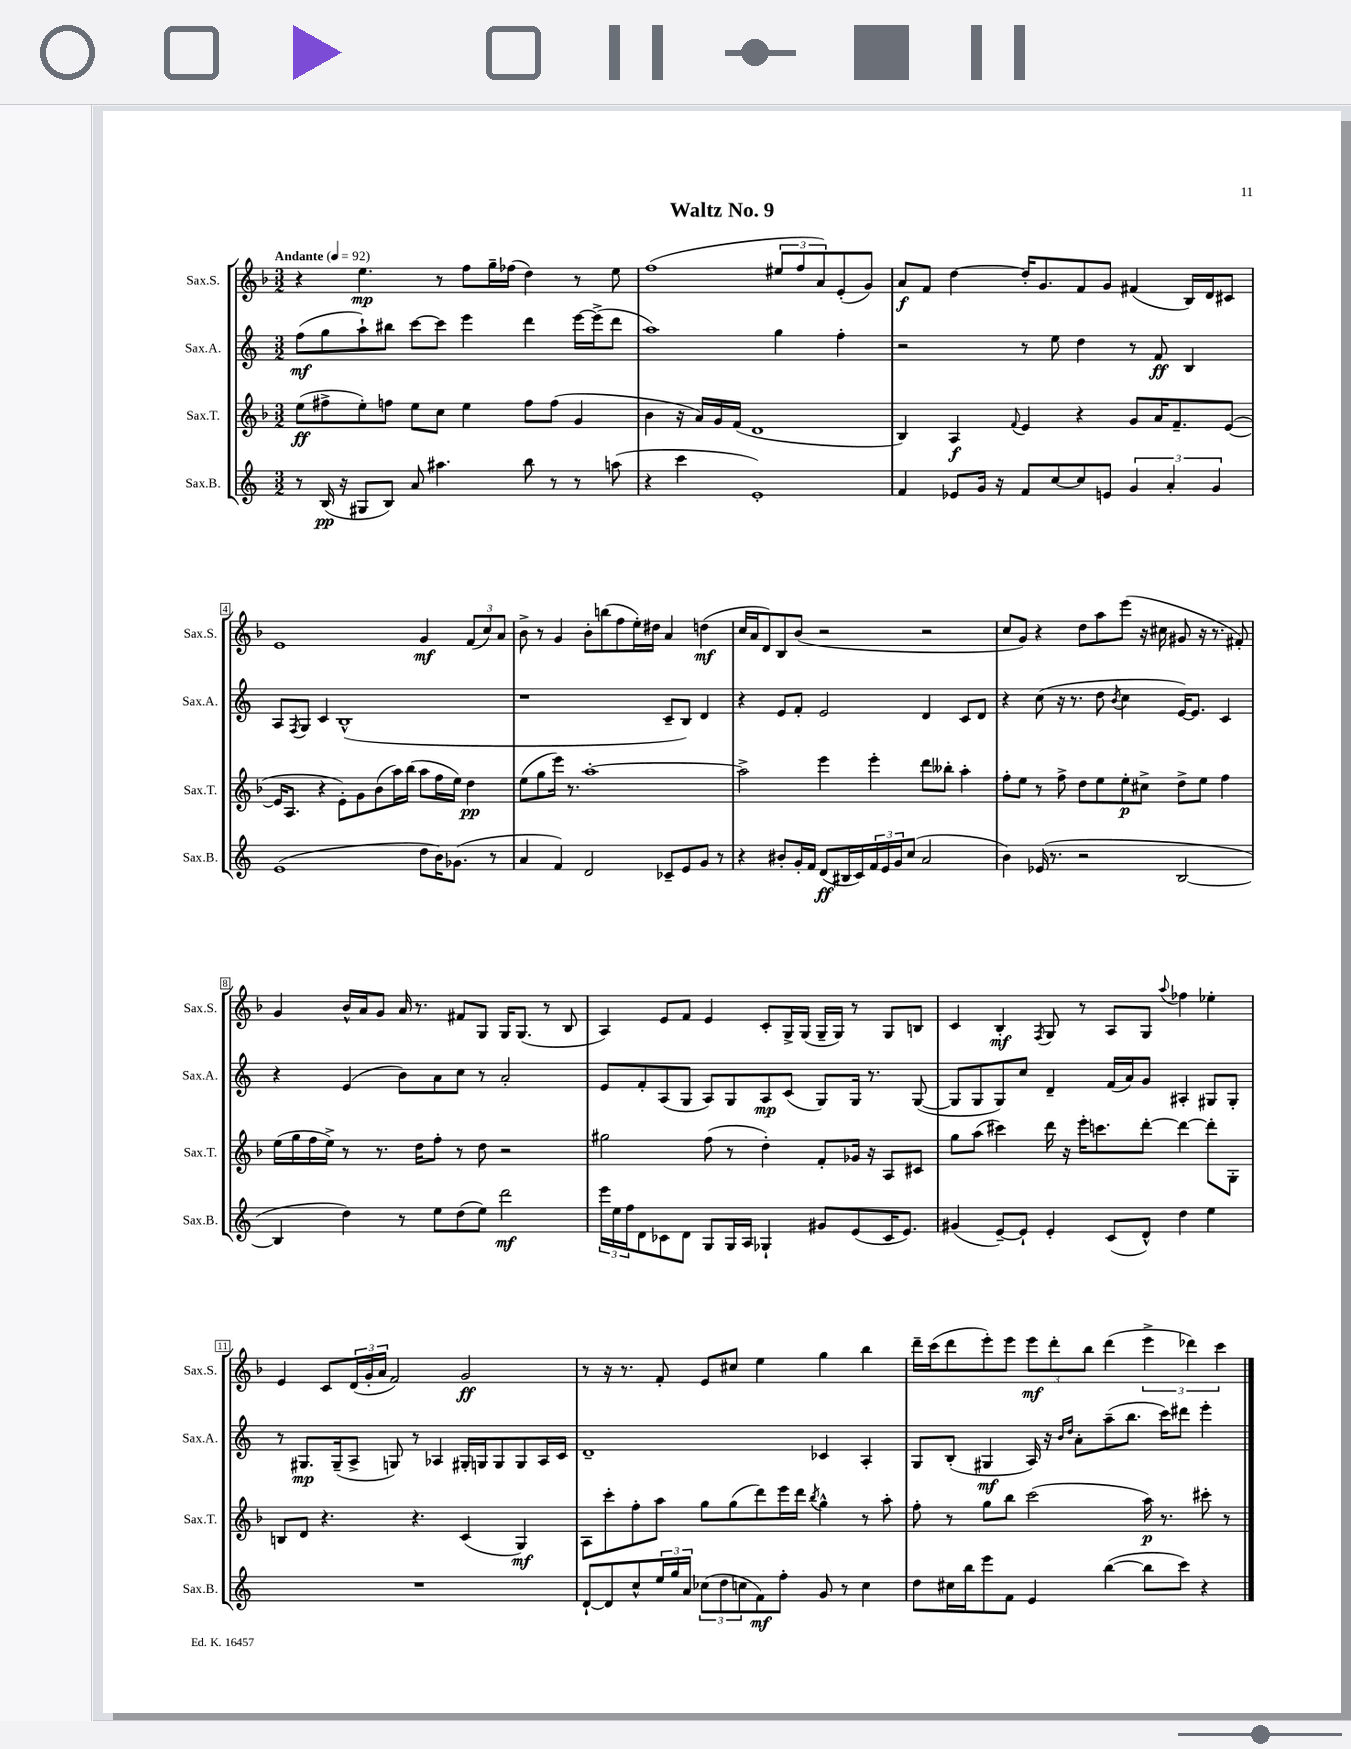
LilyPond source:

\header { title = "Waltz No. 9" }
<<
\new StaffGroup <<
\new Staff = "s0" \with { instrumentName = "Sax.S." shortInstrumentName = "Sax.S." } {
    \clef treble \key f \major \numericTimeSignature \time 3/2 \tempo "Andante" 4 = 92
    r4 e''4.\mp r8 f''8 g''16-- fes''16( d''4) r8 e''8 |
    f''1( \tuplet 3/2 { eis''8 f''8 a'8) } e'8-.( g'8) |
    a'8\f f'8 d''4~ d''16-. g'8. f'8 g'8 fis'4( bes16) d'16 cis'8 |
    e'1 g'4\mf \tuplet 3/2 { f'8( c''8) a'8 } |
    bes'8-> r8 g'4 bes'8-. b''8( f''8 e''16-.) dis''16 a'4 d''4\mf( |
    c''16 a'16 d'8) bes8 bes'8( r2 r2 |
    c''8 g'8) r4 d''8 a''8 e'''8( r16 cis''16 gis'8 r16 r8. fis'8-.) |
    g'4 bes'16-^ a'16 g'8 a'16 r8. fis'8 g8 g16 g8.( r8 bes8 |
    a4) e'8 f'8 e'4 c'8-. g16-> g16( g16-- g16) r8 g8 b8 |
    c'4 bes4-.\mf \acciaccatura { f8 } g8 r8 a8 g8 \appoggiatura { a''8 } fes''4 ees''4-. |
    e'4 c'8 \tuplet 3/2 { d'16( g'16-. a'16 } f'2) g'2\ff |
    r8 r16 r8. f'8-. e'8 cis''8 e''4 g''4 bes''4 |
    d'''16-- c'''16( d'''8 e'''8-.) e'''8 \tuplet 3/2 { e'''8\mf d'''8-. bes''8 } d'''4( \tuplet 3/2 { e'''4-> des'''4) c'''4 } \bar "|." |
}
\new Staff = "s1" \with { instrumentName = "Sax.A." shortInstrumentName = "Sax.A." } {
    \clef treble \key c \major \numericTimeSignature \time 3/2
    f''8\mf( g''8 a''8-!) bis''8 c'''8~ c'''8 e'''4 d'''4 e'''16~ e'''16->( d'''8 |
    a''1) g''4 f''4-. |
    r2 r8 e''8 d''4 r8 f'8\ff b4 |
    a8 \acciaccatura { f8 } g8 c'4 b1-^( |
    r1 c'8-- b8) d'4 |
    r4 e'8 f'8-. e'2 d'4 c'8 d'8 |
    r4 c''8( r16 r8. d''8 \acciaccatura { b'8 } c''4 e'16~) e'8. c'4 |
    r4 e'4( b'8) a'8 c''8 r8 a'2-. |
    e'8 f'8-. a8( g8 a8) g8 a8\mp c'8( g8) g16 r8. g8~( |
    g8 g8 g8) c''8 d'4-- f'16( a'16) g'8 ais4-. gis8 gis8-. |
    r8 gis8.\mp gis16--( a8-> g8) r8 aes4 gis16-. g16 g8 g8 aes16 c'16 |
    d'1-- ces'4 a4-. |
    g8 b8-.( gis4\mf a16) r16 \grace { b'16 d''16 } a'8-. a''8--( b''8. c'''16) dis'''8 e'''4-. \bar "|." |
}
\new Staff = "s2" \with { instrumentName = "Sax.T." shortInstrumentName = "Sax.T." } {
    \clef treble \key f \major \numericTimeSignature \time 3/2
    e''8\ff( fis''8-> e''8-.) f''8 e''8 c''8 e''4 f''8 f''8( g'4 |
    bes'4 r16 a'16) g'16 f'16( d'1 |
    bes4) a4\f \appoggiatura { f'8 } e'4 r4 g'8 a'16 f'8.-- e'8~( |
    e'16 a8. r4 e'8-.) g'8 bes'8( a''16) bes''16( a''8 f''16 e''16) d''4\pp |
    e''8( g''8 e'''16) r8. a''1~-. |
    a''2-> e'''4 e'''4-. d'''8 beses''8-. a''4-. |
    f''8-. e''8 r8 f''8-> d''8 e''8 e''8-.\p cis''8-> d''8-> e''8 f''4 |
    e''16( g''16 f''16 e''16->) r8 r8. d''16 f''8-. r8 d''8 r2 |
    gis''2 f''8( r8 d''4-.) f'8-. ges'16 r16 a8 cis'8 |
    g''8 a''8( cis'''4) d'''16 r16 e'''16-. c'''8. d'''8~-. d'''4~ d'''8-. g8-. |
    b8 d'8 r4. r4. c'4( g4\mf) |
    a8 c'''8-. f''8-. a''8 g''8 g''8( d'''8) e'''16 d'''16 \acciaccatura { bes''8 } g''4-^ r8 a''8-. |
    f''8-. r8 g''8 bes''8 c'''2( a''16\p) r8. cis'''8-. r8 \bar "|." |
}
\new Staff = "s3" \with { instrumentName = "Sax.B." shortInstrumentName = "Sax.B." } {
    \clef treble \key c \major \numericTimeSignature \time 3/2
    r8 b16\pp( r16 gis8 b8) a'8 ais''4. b''8 r8 r8 a''8( |
    r4 c'''4 e'1-.) |
    f'4 ees'8 g'16 r16 f'8 c''8~ c''8 e'8 \tuplet 3/2 { g'4 a'4-. g'4 } |
    e'1( d''8 b'16) ges'8.( r8 |
    a'4 f'4) d'2 ces'8-- e'8 g'8 r8 |
    r4 bis'8-. g'16-. f'16 d'8\ff( bis16 c'16) \tuplet 3/2 { f'16 e'16 g'16 } c''8( a'2 |
    b'4) ees'16( r8. r2 b2~ |
    b4 d''4) r8 e''8 d''8( e''8) d'''2\mf |
    \tuplet 3/2 { e'''16 e''16 f''16 } d'8 ces'8 d'8 g8 g16 a16 ges4-! gis'8 e'8( ces'16 e'8.) |
    gis'4( e'8~--) e'8-! e'4-. c'8( d'8-^) d''4 e''4 |
    R1. |
    d'8~-! d'8 c''8-^ \tuplet 3/2 { e''16 g''16 a'16 } \tuplet 3/2 { ces''8( d''8 c''8 } f'8\mf) f''8-. g'8 r8 c''4 |
    d''8 cis''16 b''16 e'''8 f'8 e'4 b''4~( b''8 c'''8) r4 \bar "|." |
}
>>
>>
\layout { \context { \Score \override BarNumber.stencil = #(make-stencil-boxer 0.1 0.3 ly:text-interface::print) } }
